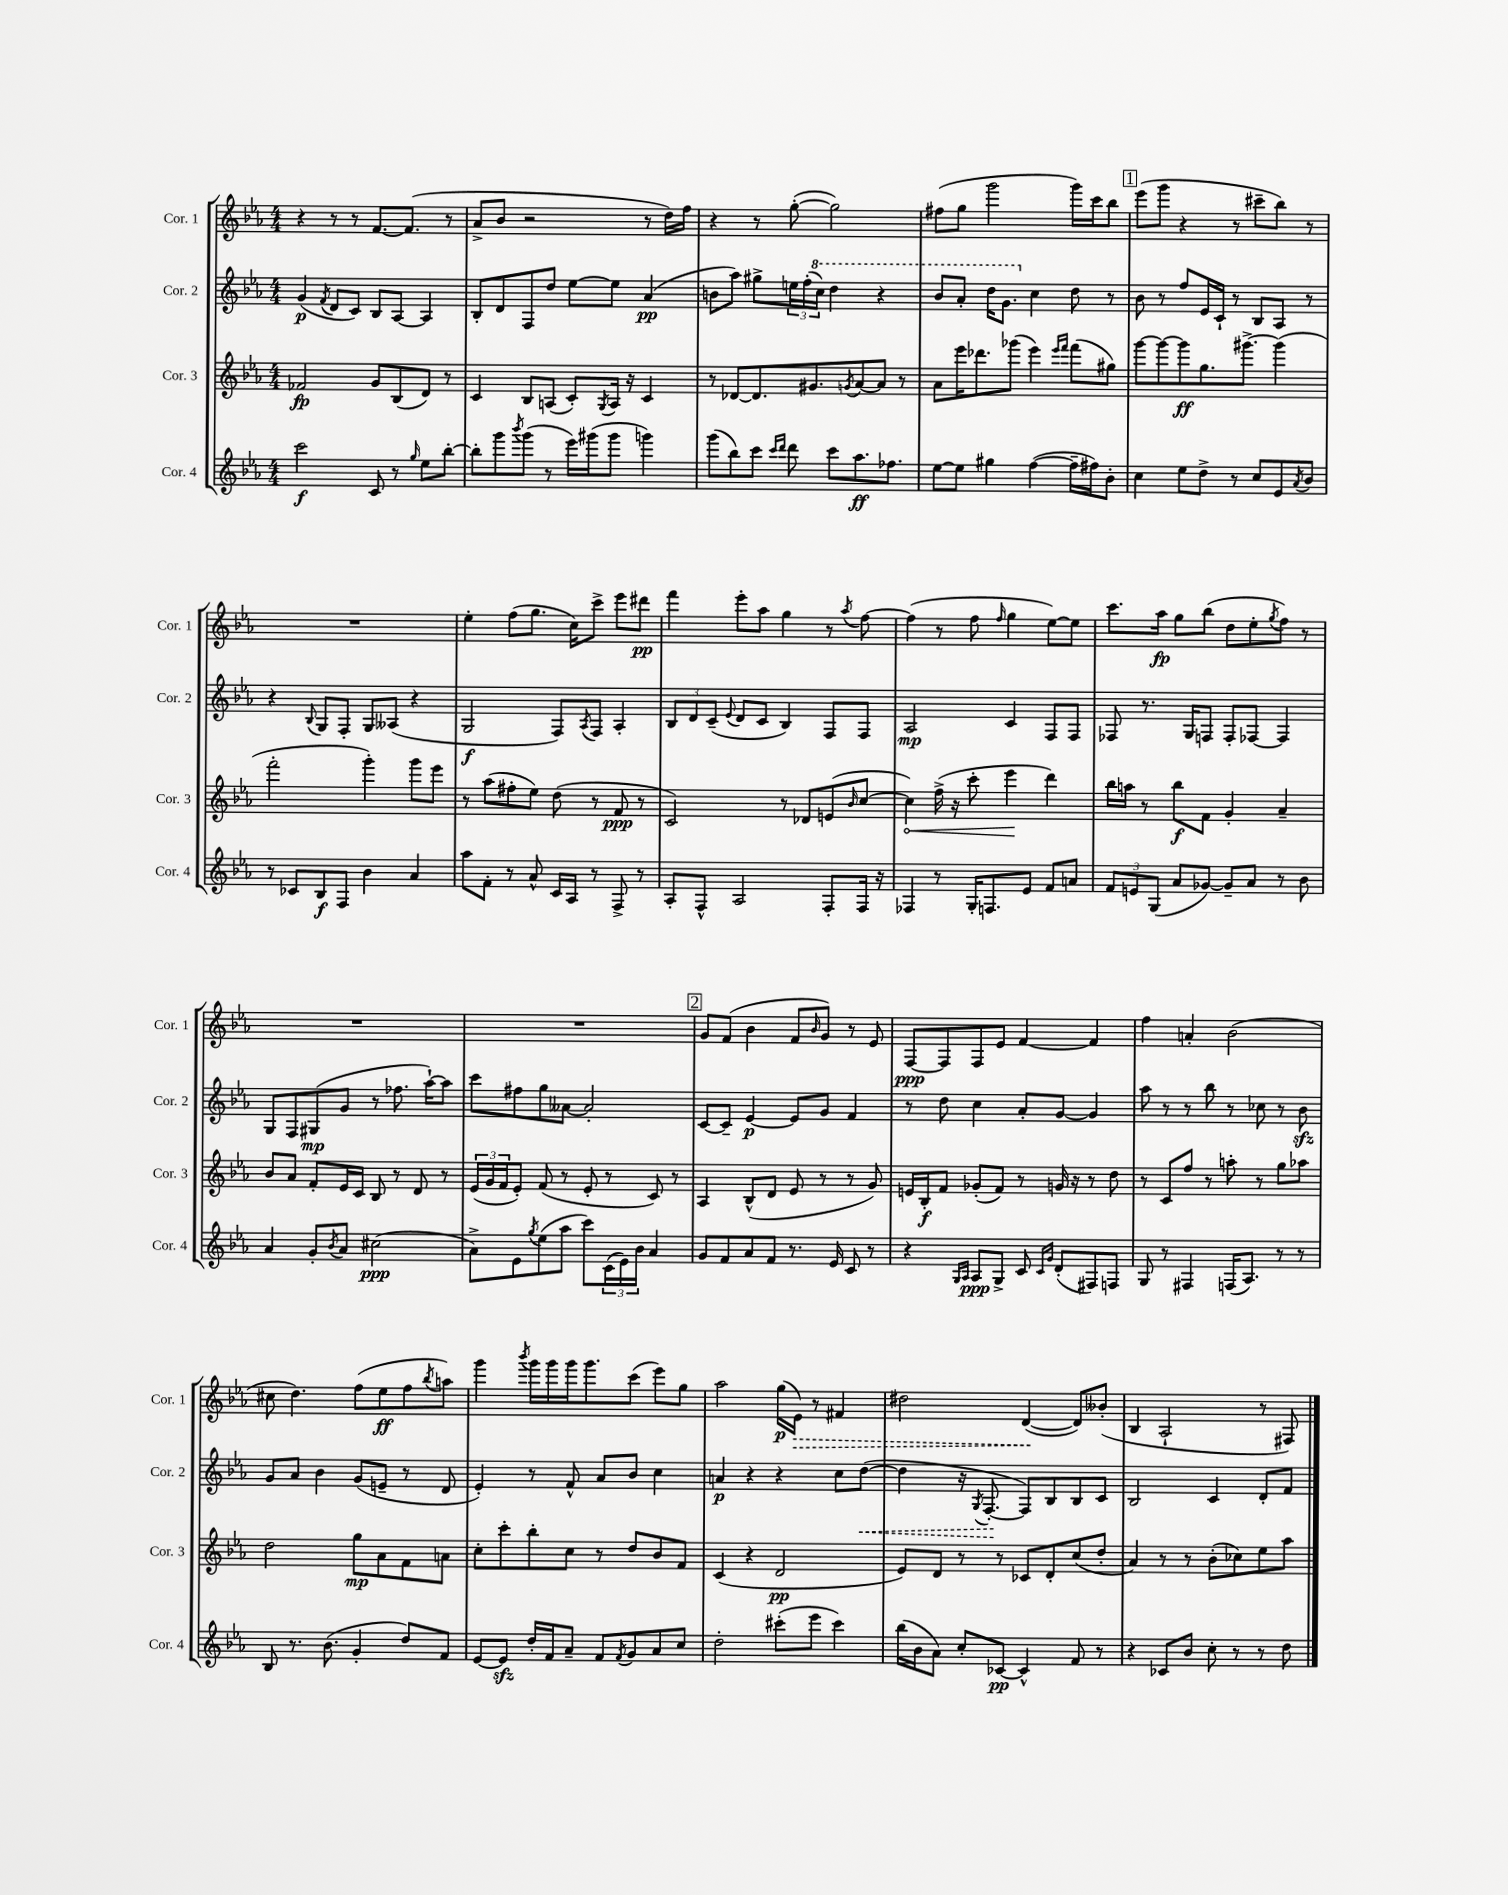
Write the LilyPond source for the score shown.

<<
\new StaffGroup <<
\new Staff = "s0" \with { instrumentName = "Cor. 1" shortInstrumentName = "Cor. 1" } {
    \clef treble \key ees \major \numericTimeSignature \time 4/4
    r4 r8 r8 f'8.~ f'8.( r8 |
    aes'8-> bes'8 r2 r8 d''16) f''16 |
    r4 r8 g''8~-.( g''2) |
    fis''8( g''8 g'''2 g'''16) c'''16 bes''8 |
    \mark \markup { \box "1" } ees'''8( g'''8 r4 r8 cis'''8-- bes''8) r8 |
    R1 |
    ees''4-. f''8( g''8. c''16) c'''8-> ees'''8 dis'''8\pp |
    f'''4 ees'''8-. aes''8 g''4 r8 \acciaccatura { aes''8 } f''8~ |
    f''4( r8 f''8 \grace { f''16 } g''4 ees''8~) ees''8 |
    c'''8. aes''16\fp g''8 bes''8( d''8 ees''8-. \acciaccatura { g''8 } f''8) r8 |
    R1 |
    R1 |
    \mark \markup { \box "2" } g'8 f'8( bes'4 f'8 \grace { bes'16 } g'8) r8 ees'8 |
    f8~\ppp f8 f8 ees'8 f'4~ f'4 |
    f''4 a'4-. bes'2( |
    cis''8 d''4.) f''8( ees''8\ff f''8 \acciaccatura { bes''8 } a''8) |
    g'''4 \acciaccatura { bes'''8 } g'''16 g'''16 g'''16 g'''8. c'''8( ees'''8) g''8 |
    aes''2 g''16\p( \once \override Hairpin.style = #'dashed-line ees'16\>) r8 fis'4 |
    dis''2 d'4~\!( d'8) beses'8-.( |
    bes4 aes2-! r8 fis8) \bar "|." |
}
\new Staff = "s1" \with { instrumentName = "Cor. 2" shortInstrumentName = "Cor. 2" } {
    \clef treble \key ees \major \numericTimeSignature \time 4/4
    g'4\p( \acciaccatura { f'8 } d'8 c'8) bes8 aes8~ aes4 |
    bes8-. d'8 f8 d''8 ees''8~ ees''8 aes'4\pp( |
    b'8 aes''8) gis''8-> \tuplet 3/2 { e''16 f''16-.( \ottava #1 c'''16) } d'''4 r4 |
    bes''8 aes''8-. d'''16 g''8. \ottava #0 c''4 d''8 r8 |
    \mark \markup { \box "1" } bes'8 r8 f''8 ees'16 c'16-! r8 bes8 aes8 r8 |
    r4 \appoggiatura { bes8 } g8 f8-. g8 aeses8( r4 |
    g2\f f8) \acciaccatura { aes8 } f8 aes4-. |
    \tuplet 3/2 { bes8 d'8 c'8--( } \appoggiatura { ees'8 } d'8 c'8 bes4) f8 f8 |
    aes2\mp c'4 f8 f8 |
    fes8 r8. g16 f8 f8-. fes8~ fes4 |
    g8 f8 gis8\mp( g'8 r8 fes''8. aes''16~-!) aes''8 |
    c'''8 fis''8 g''8 aeses'8~ aeses'2-. |
    \mark \markup { \box "2" } c'8~ c'8-- ees'4~\p ees'8 g'8 f'4 |
    r8 d''8 c''4 aes'8-. g'8~ g'4 |
    aes''8 r8 r8 bes''8 r8 ces''8 r8 bes'8\sfz |
    g'8 aes'8 bes'4 g'8( e'8-- r8 d'8 |
    ees'4-.) r8 f'8-^ aes'8 bes'8 c''4 |
    a'4\p r4 r4 c''8 \once \override Hairpin.style = #'dashed-line d''8~\<( |
    d''4 r16 \acciaccatura { g8 } f8.~-.\! f8) bes8 bes8 c'8 |
    bes2 c'4 d'8-. f'8 \bar "|." |
}
\new Staff = "s2" \with { instrumentName = "Cor. 3" shortInstrumentName = "Cor. 3" } {
    \clef treble \key ees \major \numericTimeSignature \time 4/4
    fes'2\fp g'8 bes8( d'8) r8 |
    c'4 bes8 a8( c'8-.) \acciaccatura { g8 } a16 r16 c'4 |
    r8 des'8~ des'8. gis'8. \acciaccatura { g'8 } aes'8~ aes'8 r8 |
    aes'8 ees'''16 des'''8. ges'''8( ees'''4) \grace { ees'''16 f'''16 } f'''8( gis''8) |
    \mark \markup { \box "1" } g'''8~ g'''8~ g'''8\ff g''8. gis'''8.~-> gis'''4( |
    f'''2-. g'''4-.) g'''8 ees'''8 |
    r8 aes''8( fis''8-. ees''8) d''8( r8 f'8\ppp r8 |
    c'2) r8 des'8 e'8( \grace { bes'16 } c''8~ |
    \once \override Hairpin.circled-tip = ##t c''4\<) f''16->( r16 c'''8-. ees'''4\! d'''4) |
    bes''16 a''16 r8 bes''8\f f'8 g'4-. aes'4-- |
    bes'8 aes'8 f'8-. ees'16 c'16 bes8 r8 d'8 r8 |
    \tuplet 3/2 { ees'16( g'16 f'16 } ees'8-.) f'8( r8 ees'8-. r8 c'8) r8 |
    \mark \markup { \box "2" } aes4 bes8-^( d'8 ees'8 r8 r8 g'8) |
    e'16 bes16-.\f f'8 ges'8-.( f'8) r8 g'16 r16 r8 d''8 |
    r8 c'8 f''8 r8 a''8-. r8 g''8 aes''8 |
    d''2 g''8\mp aes'8 f'8 a'8 |
    c''8-. c'''8-. bes''8-. c''8 r8 d''8 bes'8 f'8 |
    c'4( r4 d'2\pp |
    ees'8) d'8 r8 r8 ces'8 d'8-. c''8( d''8-. |
    aes'4) r8 r8 bes'8-.( ces''8) ees''8 aes''8 \bar "|." |
}
\new Staff = "s3" \with { instrumentName = "Cor. 4" shortInstrumentName = "Cor. 4" } {
    \clef treble \key ees \major \numericTimeSignature \time 4/4
    c'''2\f c'8 r8 \grace { g''16 } ees''8 bes''8~-. |
    bes''8-. g'''8 \acciaccatura { bes'''8 } g'''8( r8 ees'''16) gis'''16( gis'''8 g'''4) |
    g'''8( bes''8) c'''8 \grace { c'''16 d'''16 } d'''8 c'''8 aes''8.\ff fes''8. |
    ees''8~ ees''8 gis''4 f''4~( f''16-- fis''16) bes'8-. |
    \mark \markup { \box "1" } c''4 ees''8 d''8-> r8 c''8 ees'8 \acciaccatura { aes'8 } bes'8 |
    r8 ces'8 bes8\f f8 bes'4 aes'4 |
    aes''8 f'8-. r8 aes'8-^ c'16 aes16 r8 f8-> r8 |
    aes8-. f8-^ aes2 f8-. f16 r16 |
    fes4 r8 g16-. f8. ees'8 f'8 a'8 |
    \tuplet 3/2 { f'8 e'8 g8( } aes'8 ges'8~) ges'8-- aes'8 r8 bes'8 |
    aes'4 g'8-. \acciaccatura { bes'8 } aes'8 cis''2\ppp( |
    aes'8->) ees'8 \acciaccatura { g''8 } ees''8( aes''8 c'''8) \tuplet 3/2 { c'16( ees'16) bes'16 } aes'4 |
    \mark \markup { \box "2" } g'8 f'8 aes'8 f'8 r8. ees'16 c'8 r8 |
    r4 \grace { g16 aes16 } aes8\ppp g8-> c'8 \grace { c'16 g'16 } d'8-.( fis8) f8 |
    g8 r8 fis4 f16( aes8.) r8 r8 |
    bes8 r8. bes'8.( g'4-. d''8) f'8 |
    ees'8~ ees'8\sfz d''16-. f'16 aes'8-- f'8 \acciaccatura { f'8 } g'8 aes'8 c''8 |
    d''2-. cis'''8-.( ees'''8 cis'''4) |
    bes''16( bes'16 aes'8) c''8-. ces'8~\pp ces'4-^ f'8 r8 |
    r4 ces'8 bes'8 c''8-. r8 r8 d''8 \bar "|." |
}
>>
>>
\layout { \context { \Score \remove "Bar_number_engraver" } }
